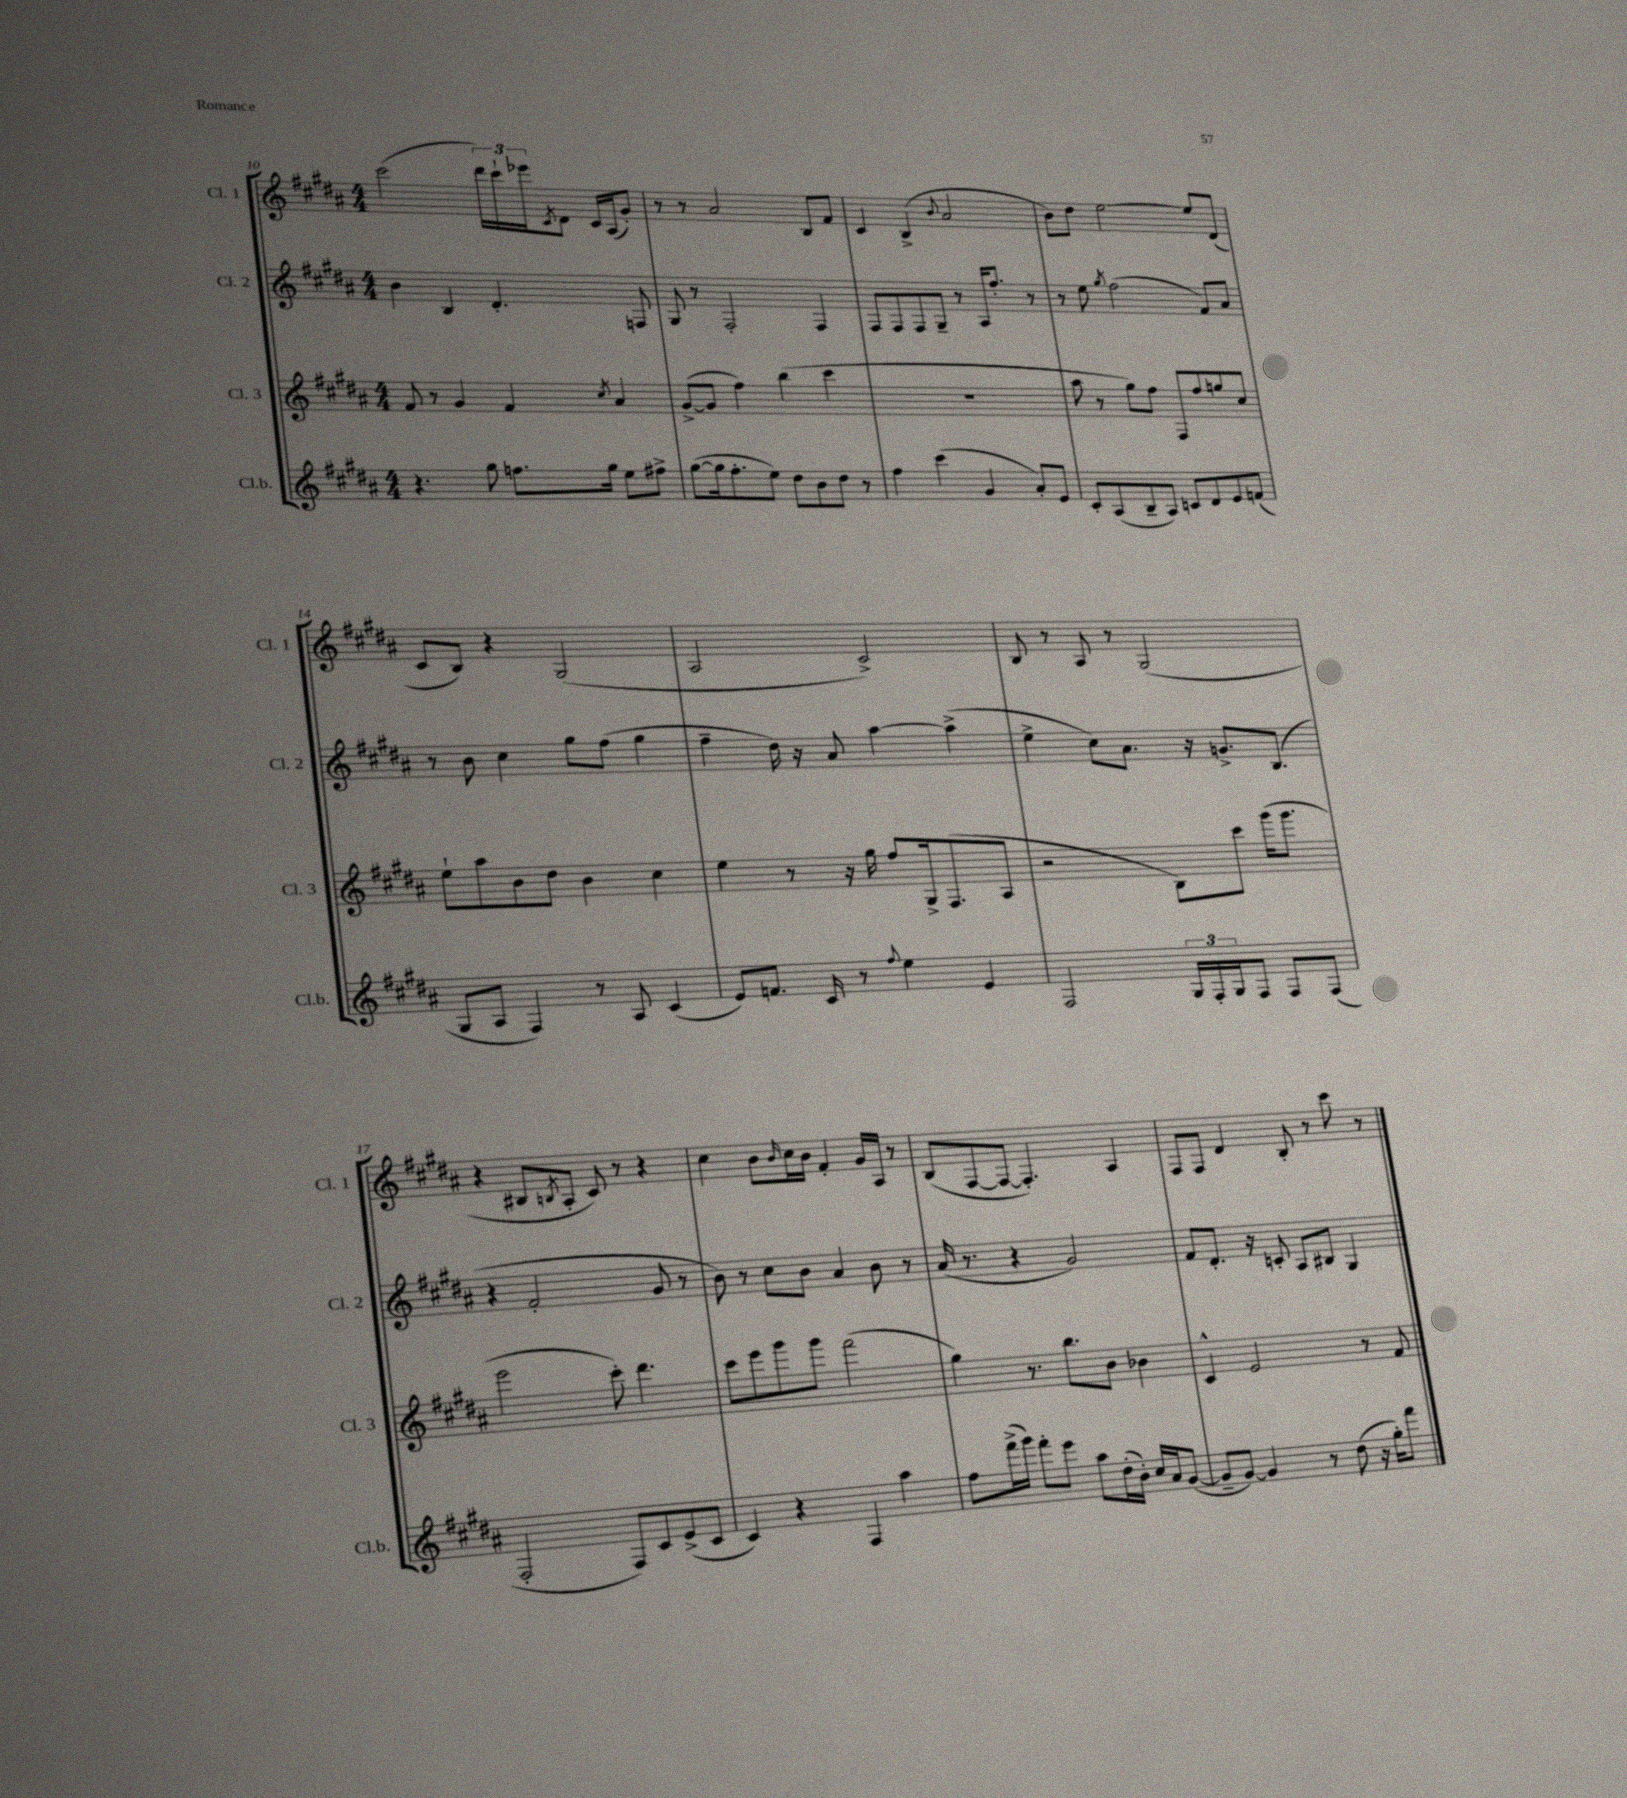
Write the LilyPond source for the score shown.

<<
\new StaffGroup <<
\new Staff = "s0" \with { instrumentName = "Cl. 1" shortInstrumentName = "Cl. 1" } {
    \clef treble \key b \major \numericTimeSignature \time 4/4
    cis'''2( \tuplet 3/2 { dis'''16) cis'''16-! ees'''16 } \acciaccatura { cis'8 } dis'8 cis'16 ais16( gis'8-.) |
    r8 r8 ais'2 b8 fis'8 |
    cis'4 b4->( \appoggiatura { b'8 } ais'2 |
    b'8) dis''8 e''2~ e''8 dis'8( |
    cis'8 b8) r4 gis2( |
    ais2 cis'2->) |
    b8 r8 ais8 r8 gis2( |
    r4 bis8 \acciaccatura { b8 } ais8-. cis'8) r8 r4 |
    cis''4 b'8 \grace { b'16 } cis''16 b'16 fis'4-. gis'16 ais16 r8 |
    b8( fis8~ fis8~ fis4.-.) ais4 |
    fis8 fis8 dis'4 b8-. r8 cis'''8 r8 \bar "|." |
}
\new Staff = "s1" \with { instrumentName = "Cl. 2" shortInstrumentName = "Cl. 2" } {
    \clef treble \key b \major \numericTimeSignature \time 4/4
    b'4 b4 dis'4.-. f8 |
    gis8 r8 fis2-. fis4 |
    fis8 fis8 fis8 gis8-- r8 ais16 fis''8.-. r8 |
    r8 e''8 \acciaccatura { gis''8 } fis''2( fis'8) ais'8 |
    r8 b'8 cis''4 gis''8 fis''8( gis''4 |
    fis''4-- dis''16) r16 ais'8 ais''4~ ais''4->( |
    e''4-> cis''8) ais'8. r16 g'8.-> b8.( |
    r4 fis'2-. gis'8 r8 |
    b'8) r8 cis''8 b'8 ais'4 b'8 r8 |
    ais'16( r8. r4 gis'2) |
    fis'8 dis'8.-. r16 c'8-. ais8 bis8 gis4 \bar "|." |
}
\new Staff = "s2" \with { instrumentName = "Cl. 3" shortInstrumentName = "Cl. 3" } {
    \clef treble \key b \major \numericTimeSignature \time 4/4
    fis'8 r8 gis'4 fis'4 \acciaccatura { cis''8 } ais'4 |
    gis'8~->( gis'8 fis''4) b''4( cis'''4 |
    R1 |
    ais''8 r8 gis''8) fis''8 fis8 fis''8 g''8 cis''8 |
    e''8-! ais''8 b'8 dis''8 b'4 cis''4 |
    e''4 r8 r16 gis''16 fis''8 gis16-> fis8.( ais8 |
    r2 b8) cis'''8 gis'''16( gis'''8. |
    e'''2 cis'''8-.) dis'''4. |
    cis'''8 e'''8 gis'''8 gis'''8 fis'''2( |
    gis''4) r8. b''8. b'8 bes'4 |
    cis'4-^ e'2 r8 fis'8 \bar "|." |
}
\new Staff = "s3" \with { instrumentName = "Cl.b." shortInstrumentName = "Cl.b." } {
    \clef treble \key b \major \numericTimeSignature \time 4/4
    r4. gis''8 f''8. gis''16 e''8 fis''8-> |
    gis''8~( gis''16 fis''8.-. e''8) dis''8 b'8 dis''8 r8 |
    fis''4 cis'''4( gis'4 ais'8-.) e'8 |
    cis'8-. ais8( b8-- ais8) c'8 dis'8 e'8 f'8( |
    gis8 ais8 fis4) r8 ais8 cis'4( |
    e'8) f'8. cis'16 r8 \appoggiatura { fis''8 } e''4 e'4 |
    fis2 \tuplet 3/2 { gis16 fis16-. gis16 } fis8 fis8 fis8( |
    fis2-. fis8) cis'8 e'8->( cis'8 |
    cis'4) r4 fis4 ais''4 |
    fis''8 fis'''16->( gis'''16) fis'''8-. e'''8 ais''8 dis''16-.( b'16-.) cis''16 ais'16 gis'8~( |
    gis'8-- gis'8~) gis'4 r8 dis''8( r16 gis''16-.) fis'''8 \bar "|." |
}
>>
>>
\layout { \context { \Score currentBarNumber = #10 } }
